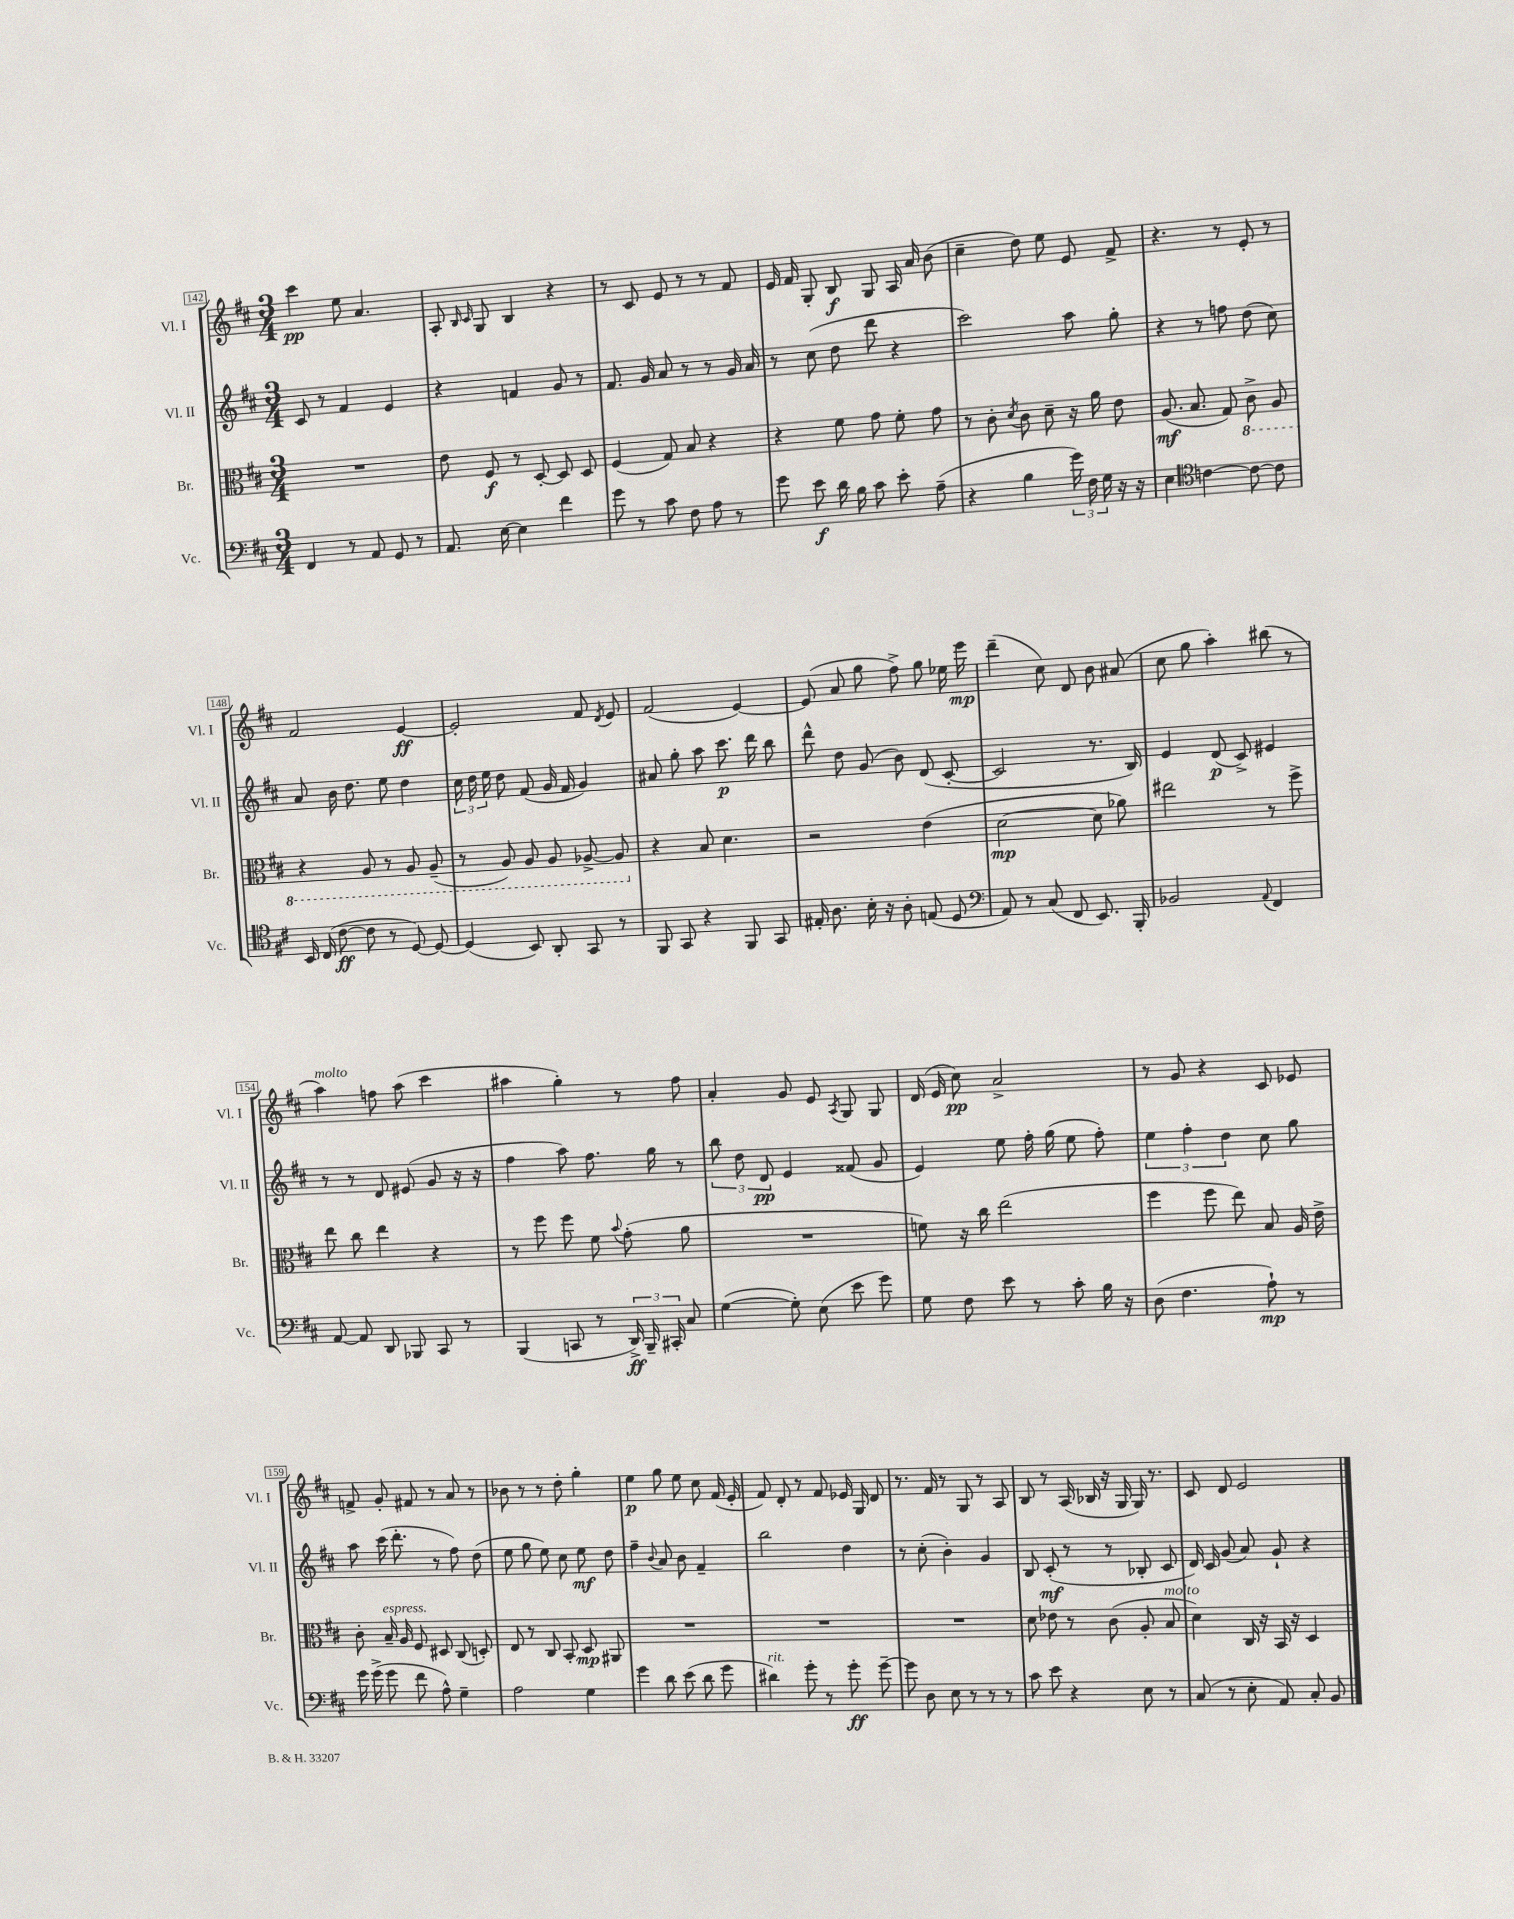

**kern	**dynam	**kern	**dynam	**kern	**dynam	**kern	**dynam
*part4	*part4	*part3	*part3	*part2	*part2	*part1	*part1
*staff4	*staff4	*staff3	*staff3	*staff2	*staff2	*staff1	*staff1
*I"Vc.	*	*I"Br.	*	*I"Vl. II	*	*I"Vl. I	*
*I'Vc.	*	*I'Br.	*	*I'Vl. II	*	*I'Vl. I	*
*clefF4	*	*clefC3	*	*clefG2	*	*clefG2	*
*k[f#c#]	*	*k[f#c#]	*	*k[f#c#]	*	*k[f#c#]	*
*M3/4	*	*M3/4	*	*M3/4	*	*M3/4	*
=142	=142	=142	=142	=142	=142	=142	=142
4FF#/	.	2.r	.	8c#/	.	4ccc#\	pp
.	.	.	.	8r	.	.	.
8r	.	.	.	4f#/	.	8ee\	.
8AA/	.	.	.	.	.	4.a/	.
8GG/	.	.	.	4e/	.	.	.
8r	.	.	.	.	.	.	.
=143	=143	=143	=143	=143	=143	=143	=143
8.AA/	.	8e\	.	4r	.	8A'/	.
.	.	.	.	.	.	16qqB/	.
.	.	.	.	.	.	16qqc#/	.
.	.	8F#/	f	.	.	8G/	.
[16E\	.	.	.	.	.	.	.
4E\]	.	8r	.	4fn/	.	4B/	.
.	.	[8D'/	.	.	.	.	.
4f#\	.	8D/]	.	8g/	.	4r	.
.	.	8D/	.	8r	.	.	.
=144	=144	=144	=144	=144	=144	=144	=144
8g\	.	(4F#/	.	8.f#/	.	8r	.
8r	.	.	.	.	.	8c#/	.
.	.	.	.	16g/	.	.	.
8c#\	.	8G/)	.	8a/	.	8e/	.
8F#\	.	8B/	.	8r	.	8r	.
8A\	.	4r	.	8r	.	8r	.
8r	.	.	.	16g/	.	8f#/	.
.	.	.	.	16a/	.	.	.
=145	=145	=145	=145	=145	=145	=145	=145
8g\	.	4r	.	8r	.	16e/	.
.	.	.	.	.	.	16f#/	.
8e\	f	.	.	(8cc#\	.	8G'/	.
16d\	.	8f#\	.	8dd\	.	8B/	f
16B\	.	.	.	.	.	.	.
8c#\	.	8g\	.	8ddd\	.	8G/	.
8e'\	.	8f#'\	.	4r	.	16A/	.
.	.	.	.	.	.	16a/	.
(8A~\	.	8g\	.	.	.	(8b\	.
=146	=146	=146	=146	=146	=146	=146	=146
4r	.	8r	.	2ccc#\)	.	4cc#~\	.
.	.	8c#'\	.	.	.	.	.
.	.	8qd/	.	.	.	.	.
4B\	.	8c#\	.	.	.	8dd\)	.
.	.	8d~\	.	.	.	8ee\	.
24g\)	.	16r	.	8aa\	.	8e/	.
24F#\	.	.	.	.	.	.	.
.	.	16a\	.	.	.	.	.
24G\	.	.	.	.	.	.	.
16r	.	8e\	.	8gg'\	.	8f#^/	.
16r	.	.	.	.	.	.	.
=147	=147	=147	=147	=147	=147	=147	=147
4E\	.	(8.A/	mf	4r	.	4.r	.
.	.	8.B/	.	.	.	.	.
*clefC4	*	*	*	*	*	*	*
[4cn\	.	.	.	8r	.	.	.
.	.	8G/)	.	8ffn\	.	8r	.
*	*	*8ba	*	*	*	*	*
8c\_	.	8C#^\	.	(8dd\	.	8e'/	.
8c\]	.	8AA/	.	8cc#\)	.	8r	.
!!LO:LB:g=z
=148	=148	=148	=148	=148	=148	=148	=148
16BB/	.	4r	.	8a/	.	2f#/	.
(16C#/	.	.	.	.	.	.	.
[8c#\	ff	.	.	16b\	.	.	.
.	.	.	.	8.dd\	.	.	.
8c#\]	.	8AA/	.	.	.	.	.
8r	.	8r	.	8ee\	.	.	.
[8D/)	.	8AA/	.	4dd\	.	[4e/	ff
8D/_	.	(8AA~/	.	.	.	.	.
=149	=149	=149	=149	=149	=149	=149	=149
(4D/]	.	8r	.	24cc#\	.	2e'/]	.
.	.	.	.	24dd\	.	.	.
.	.	.	.	24ee\	.	.	.
.	.	8AA/)	.	8dd\	.	.	.
8BB/)	.	8AA/	.	(8f#/	.	.	.
8AA'/	.	8AA/	.	16g/	.	.	.
.	.	.	.	16f#/	.	.	.
8GG/	.	[8AA-X^/	.	4g/)	.	8f#/	.
.	.	.	.	.	.	8qd/	.
8r	.	8AA-/]	.	.	.	8e/	.
=150	=150	=150	=150	=150	=150	=150	=150
*	*	*X8ba	*	*	*	*	*
8FF#/	.	4r	.	8a#X/	.	(2f#/	.
8GG/	.	.	.	8gg'\	.	.	.
4r	.	8B/	.	8aa\	.	.	.
.	.	4.d\	.	8.ccc#\	p	.	.
8FF#/	.	.	.	.	.	[4e/)	.
.	.	.	.	16ddd\	.	.	.
8GG/	.	.	.	8bb\	.	.	.
=151	=151	=151	=151	=151	=151	=151	=151
16E#X'/	.	2r	.	8ddd^^\	.	(8e/]	.
8.A\	.	.	.	.	.	.	.
.	.	.	.	8dd\	.	8a/	.
16B'\	.	.	.	(8g/	.	8gg\	.
16r	.	.	.	.	.	.	.
8A'\	.	.	.	8b\)	.	8ff#^\)	.
(8En/	.	(4e\	.	(8d/	.	8gg\	.
8D/	.	.	.	[8c#'/	.	16ee-X\	.
.	.	.	.	.	.	16eee\	mp
=152	=152	=152	=152	=152	=152	=152	=152
*clefF4	*	*	*	*	*	*	*
8AA/)	.	[2d\	mp	2c#/]	.	(4ddd~\	.
8r	.	.	.	.	.	.	.
(8C#/	.	.	.	.	.	8cc#\)	.
8FF#/	.	.	.	.	.	8d/	.
8.EE/)	.	8d\]	.	8.r	.	8b\	.
.	.	8a-X\)	.	.	.	(8a#X/	.
16BBB'/	.	.	.	16B/)	.	.	.
=153	=153	=153	=153	=153	=153	=153	=153
2BB-X/	.	2ee#X\	.	4e/	.	8cc#\	.
.	.	.	.	.	.	8gg\	.
.	.	.	.	(8d/	p	4aa'\)	.
.	.	.	.	8c#^/)	.	.	.
8qqAA/	.	.	.	.	.	.	.
4FF#/	.	8r	.	4e#X/	.	(8bb#X\	.
.	.	8ff#^\	.	.	.	8r	.
!!LO:LB:g=z
=154	=154	=154	=154	=154	=154	=154	=154
!	!	!	!	!	!	!LO:TX:a:i:t=molto	!
[8AA/	.	8ee\	.	8r	.	4aa\)	.
8AA/]	.	8cc#\	.	8r	.	.	.
8DD/	.	4ee\	.	8d/	.	8ffn\	.
8BBB-X/	.	.	.	(8e#X/	.	(8aa\	.
8CC#/	.	4r	.	8g/	.	4ccc#\	.
8r	.	.	.	16r	.	.	.
.	.	.	.	16r	.	.	.
=155	=155	=155	=155	=155	=155	=155	=155
(4BBB/	.	8r	.	4ff#\	.	4aa#X\	.
.	.	8ff#\	.	.	.	.	.
8CCn/	.	8ff#\	.	8aa\)	.	4gg'\)	.
8r	.	8f#\	.	8.ff#\	.	.	.
.	.	8qqb/	.	.	.	.	.
24DD^/)	ff	(8g'\	.	.	.	8r	.
24BBB~/	.	.	.	.	.	.	.
.	.	.	.	16gg\	.	.	.
24CC#X'/	.	.	.	.	.	.	.
8C#/	.	8a\	.	8r	.	8ff#\	.
=156	=156	=156	=156	=156	=156	=156	=156
([4G\	.	2.r	.	12bb\	.	4a'/	.
.	.	.	.	12dd\	.	.	.
.	.	.	.	12d/	pp	.	.
8G'\])	.	.	.	4e/	.	8g/	.
(8E\	.	.	.	.	.	8e/	.
.	.	.	.	.	.	8qA/	.
8e\	.	.	.	(8f##X/	.	8G/	.
8g\)	.	.	.	8g/	.	8G/	.
=157	=157	=157	=157	=157	=157	=157	=157
8G\	.	8fn\)	.	4e/)	.	(16d/	.
.	.	.	.	.	.	16e/	.
8F#\	.	16r	.	.	.	8cc#\)	pp
.	.	16cc#\	.	.	.	.	.
8e\	.	(2ee\	.	8ee\	.	2a^/	.
8r	.	.	.	16ff#'\	.	.	.
.	.	.	.	(16gg\	.	.	.
8c#'\	.	.	.	8ee\	.	.	.
16B\	.	.	.	8ff#'\)	.	.	.
16r	.	.	.	.	.	.	.
=158	=158	=158	=158	=158	=158	=158	=158
(8D\	.	4ff#\	.	6ee\	.	8r	.
4.F#\	.	.	.	.	.	8g/	.
.	.	.	.	6ff#'\	.	.	.
.	.	8ff#\	.	.	.	4r	.
.	.	.	.	6dd\	.	.	.
.	.	8ee\)	.	.	.	.	.
8A`\)	mp	8B/	.	8cc#\	.	8c#/	.
8r	.	16A/	.	8gg\	.	8e-X/	.
.	.	16e^\	.	.	.	.	.
!!LO:LB:g=z
=159	=159	=159	=159	=159	=159	=159	=159
16g\	.	8c#'\	.	8aa\	.	8fn^/	.
(16g^\	.	.	.	.	.	.	.
!	!	!LO:TX:a:i:t=espress.	!	!	!	!	!
8g\	.	16B~/	.	(16ccc#\	.	8g'/	.
.	.	16A/	.	8.ddd'\	.	.	.
8f#\	.	8F#/	.	.	.	8f#X/	.
8A^^\)	.	8D#X/	.	8r	.	8r	.
4G~\	.	(8C#/	.	8ff#\)	.	8a/	.
.	.	8Dn'/)	.	(8dd\	.	8r	.
=160	=160	=160	=160	=160	=160	=160	=160
2A\	.	8E/	.	8ee\	.	8b-X\	.
.	.	8r	.	8gg\	.	8r	.
.	.	8C#/	.	8ee\)	.	8r	.
.	.	8BB'/	.	8cc#\	.	8dd'\	.
4G\	.	8D/	mp	8ee\	mf	4gg'\	.
.	.	8AA#X/	.	8dd\	.	.	.
=161	=161	=161	=161	=161	=161	=161	=161
4g\	.	2.r	.	4ff#~\	.	4ee\	p
.	.	.	.	8qqb/	.	.	.
8d\	.	.	.	8a/	.	8gg\	.
(8e\	.	.	.	8b\	.	8ee\	.
8d\	.	.	.	4f#~/	.	8cc#\	.
8g\	.	.	.	.	.	(16f#/	.
.	.	.	.	.	.	16e'/	.
=162	=162	=162	=162	=162	=162	=162	=162
!LO:TX:a:i:t=rit.	!	!	!	!	!	!	!
4d#X\)	.	2.r	.	2bb\	.	8f#/)	.
.	.	.	.	.	.	8d'/	.
8g'\	.	.	.	.	.	8r	.
8r	.	.	.	.	.	8f#/	.
8g'\	ff	.	.	4dd\	.	16e-X/	.
.	.	.	.	.	.	16G/	.
[8g~\	.	.	.	.	.	8d/	.
=163	=163	=163	=163	=163	=163	=163	=163
8g\]	.	2.r	.	8r	.	8.r	.
8D\	.	.	.	(8cc#'\	.	.	.
.	.	.	.	.	.	16f#/	.
8E\	.	.	.	4b'\)	.	8r	.
8r	.	.	.	.	.	8G/	.
8r	.	.	.	4g/	.	8r	.
8r	.	.	.	.	.	8A/	.
=164	=164	=164	=164	=164	=164	=164	=164
8c#\	.	8d\	.	8B/	.	8B/	.
8e\	.	8e-X\	.	(8c#'/	mf	8r	.
4r	.	8r	.	8r	.	(16A/	.
.	.	.	.	.	.	16B-X/	.
.	.	(8c#\	.	8r	.	16r	.
.	.	.	.	.	.	16G/	.
8E\	.	8A'/	.	8B-X'/	.	16G/)	.
.	.	.	.	.	.	8.r	.
!	!	!LO:TX:a:i:t=molto	!	!	!	!	!
8r	.	8B/	.	8c#/	.	.	.
=165	=165	=165	=165	=165	=165	=165	=165
(8C#/	.	4d\)	.	16d/)	.	8c#/	.
.	.	.	.	16c#/	.	.	.
8r	.	.	.	(8g/	.	8d/	.
8E'\	.	16C#/	.	8a/)	.	2e/	.
.	.	16r	.	.	.	.	.
8AA/)	.	16BB/	.	8g`/	.	.	.
.	.	16r	.	.	.	.	.
8C#'/	.	4D/	.	4r	.	.	.
8BB/	.	.	.	.	.	.	.
==	==	==	==	==	==	==	==
*-	*-	*-	*-	*-	*-	*-	*-
